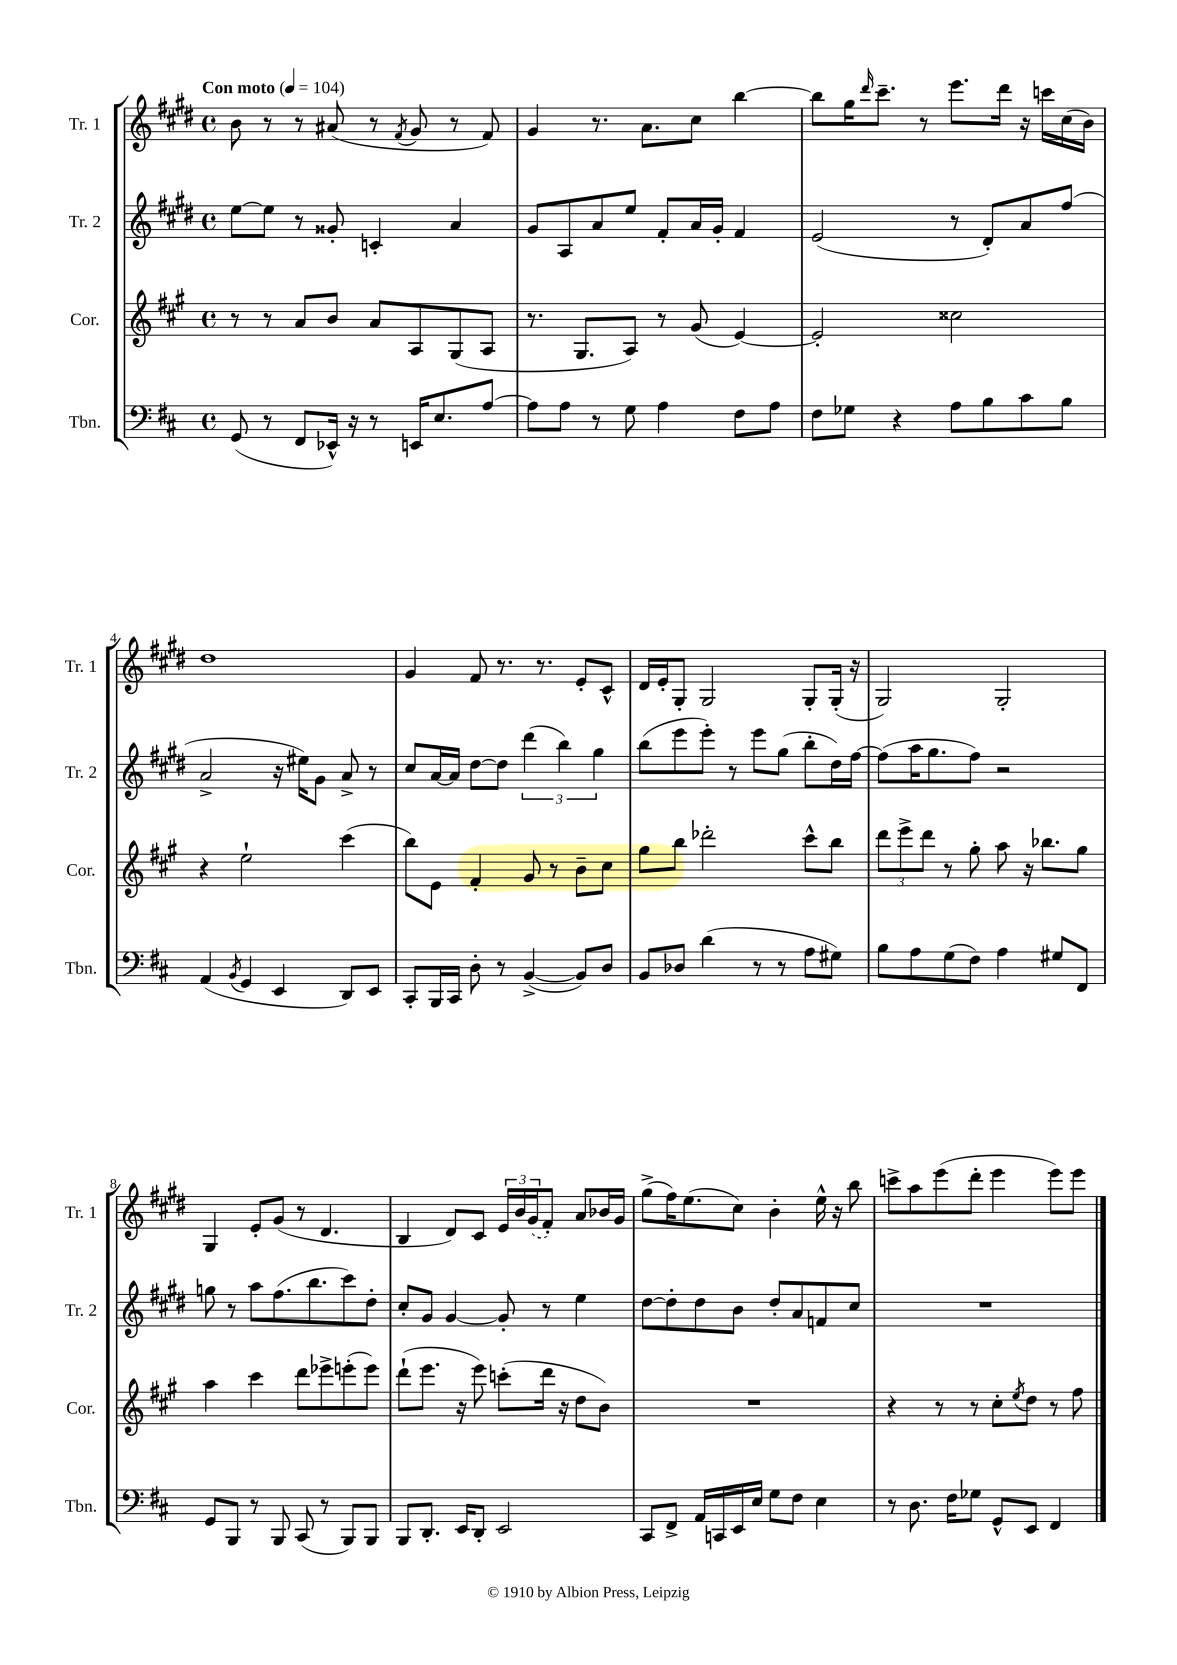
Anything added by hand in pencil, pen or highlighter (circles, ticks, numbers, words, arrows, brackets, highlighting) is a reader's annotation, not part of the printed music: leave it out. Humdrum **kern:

**kern	**kern	**kern	**kern
*part4	*part3	*part2	*part1
*staff4	*staff3	*staff2	*staff1
*I"Tbn.	*I"Cor.	*I"Tr. 2	*I"Tr. 1
*I'Tbn.	*I'Cor.	*I'Tr. 2	*I'Tr. 1
*clefF4	*clefG2	*clefG2	*clefG2
*k[f#c#]	*k[f#c#g#]	*k[f#c#g#d#]	*k[f#c#g#d#]
*M4/4	*M4/4	*M4/4	*M4/4
*met(c)	*met(c)	*met(c)	*met(c)
*MM104	*MM104	*MM104	*MM104
=1	=1	=1	=1
!	!	!	!LO:TX:a:B:t=Con moto
(8GG/	8r	[8ee\L	8b\
8r	8r	8ee\J]	8r
8FF#/L	8a/L	8r	8r
16EE-X^^/Jk)	8b/J	8g##X'/	(8a#X/
16r	.	.	.
8r	8a/L	4cn'/	8r
.	.	.	8qf#/
16EEn/KL	8A/	.	8g#/
8.E/	.	.	.
.	(8G#/	4a/	8r
[8A/J	8A/J	.	8f#/)
=2	=2	=2	=2
8A\L]	8.r	8g#/L	4g#/
8A\J	.	8A/	.
.	8.G#/L	.	.
8r	.	8a/	8.r
8G\	8A/J)	8ee/J	.
.	.	.	8.a\L
4A\	8r	8f#'/L	.
.	(8g#/	16a/L	8cc#\J
.	.	16g#'/JJ	.
8F#\L	[4e/)	4f#/	[4bb\
8A\J	.	.	.
=3	=3	=3	=3
8F#\L	2e'/]	(2e/	8bb\L]
8G-X\J	.	.	16gg#\K
.	.	.	16qqddd#/
.	.	.	8.ccc#~\J
4r	.	.	.
.	.	.	8r
8A\L	2cc##X\	8r	8.eee\L
8B\	.	8d#'/L)	.
.	.	.	16ddd#\Jk
8c#\	.	8a/	16r
.	.	.	16cccn\LL
8B\J	.	(8ff#/J	(16cc#\
.	.	.	16b\JJ)
!!LO:LB:g=z
=4	=4	=4	=4
(4AA/	4r	2a^/	1dd#
8qBB/	.	.	.
4GG/	2ee`\	.	.
4EE/	.	16r	.
.	.	16ee#X\KL)	.
.	.	8g#\J	.
8DD/L)	(4ccc#\	8a^/	.
8EE/J	.	8r	.
=5	=5	=5	=5
8CC#'/L	8bb\L)	8cc#/L	4g#/
16BBB/L	8e\J	[16a/L	.
16CC#/JJ	.	16a/JJ]	.
8D'\	4f#'/	[8dd#\L	8f#/
8r	.	8dd#\J]	8.r
([4BB^/	8g#/	(6ddd#\	.
.	.	.	8.r
.	8r	.	.
.	.	6bb\)	.
8BB/L])	8b~\L	.	8e'/L
.	.	6gg#\	.
8D/J	8cc#\J	.	8c#^^/J
=6	=6	=6	=6
8BB/L	8gg#\L	(8bb\L	16d#/LL
.	.	.	16e'/J
8D-X/J	8bb\J	8eee\	8G#'/J
(4d\	2ddd-X'\	8eee'\J)	2G#/
.	.	8r	.
8r	.	8eee\L	.
8r	.	(8gg#\J	.
8A\L	8ccc#^^\L	8bb'\L	8G#'/L
8G#X\J)	8bb\J	16dd#\L)	(16G#'/Jk
.	.	[16ff#\JJ	16r
=7	=7	=7	=7
8B\L	12ddd\L	(8ff#\L]	2G#/)
.	12eee^\	.	.
8A\	.	16aa\K	.
.	12ddd\J	.	.
.	.	8.gg#\	.
(8G\	8r	.	.
8F#\J)	8gg#'\	8ff#\J)	.
4A\	8aa\	2r	2G#'/
.	16r	.	.
.	8.bb-X\L	.	.
8G#X/L	.	.	.
8FF#/J	8gg#\J	.	.
!!LO:LB:g=z
=8	=8	=8	=8
8GG/L	4aa\	8ggn\	4G#/
8BBB/J	.	8r	.
8r	4ccc#\	8aa\L	8e'/L
8BBB/	.	(8.ff#\	(8g#/J
(8CC#/	8ddd\L	.	8r
.	.	8.bb\	.
8r	8eee-X^\	.	4.d#/
8BBB/L)	(8eeen'\	8ccc#\)	.
8BBB/J	8eee\J)	8dd#'\J	.
=9	=9	=9	=9
8BBB/L	(8ddd`\L	8cc#'/L	4B/
8.DD'/J	8.eee\J	8g#/J	.
.	.	[4g#/	8d#/L)
16EE/KL	16r	.	.
8DD'/J	8eee\)	.	8c#/J
2EE/	(8cccn'\L	8g#'/]	24e/LL
.	.	.	24b/
.	.	.	(24g#/J
.	16ddd\Jk	8r	8f#'/J)
.	16r	.	.
.	8dd\L	4ee\	8a/L
.	8b\J)	.	16b-X/L
.	.	.	16g#/JJ
=10	=10	=10	=10
8CC#/L	1r	[8dd#\L	(8gg#^\L
8FF#^/J	.	8dd#'\]	16ff#\K)
.	.	.	(8.ee\
16AA/LL	.	8dd#\	.
16CCn/	.	.	.
16EE/	.	8b\J	8cc#\J)
16E/JJ	.	.	.
8G\L	.	8dd#'/L	4b'\
8F#\J	.	8a/	.
4E\	.	8fn/	16ee^^\
.	.	.	16r
.	.	8cc#/J	8bb\
=11	=11	=11	=11
8r	4r	1r	8cccn^\L
8.D\	.	.	8aa\
.	8r	.	(8eee\
16F#\KL	.	.	.
8G-X\J	8r	.	8ddd#'\J
8GG^^/L	8cc#'\L	.	4eee\
.	8qee/	.	.
8EE/J	8dd\J	.	.
4FF#/	8r	.	8eee\L)
.	8ff#\	.	8eee\J
==	==	==	==
*-	*-	*-	*-
